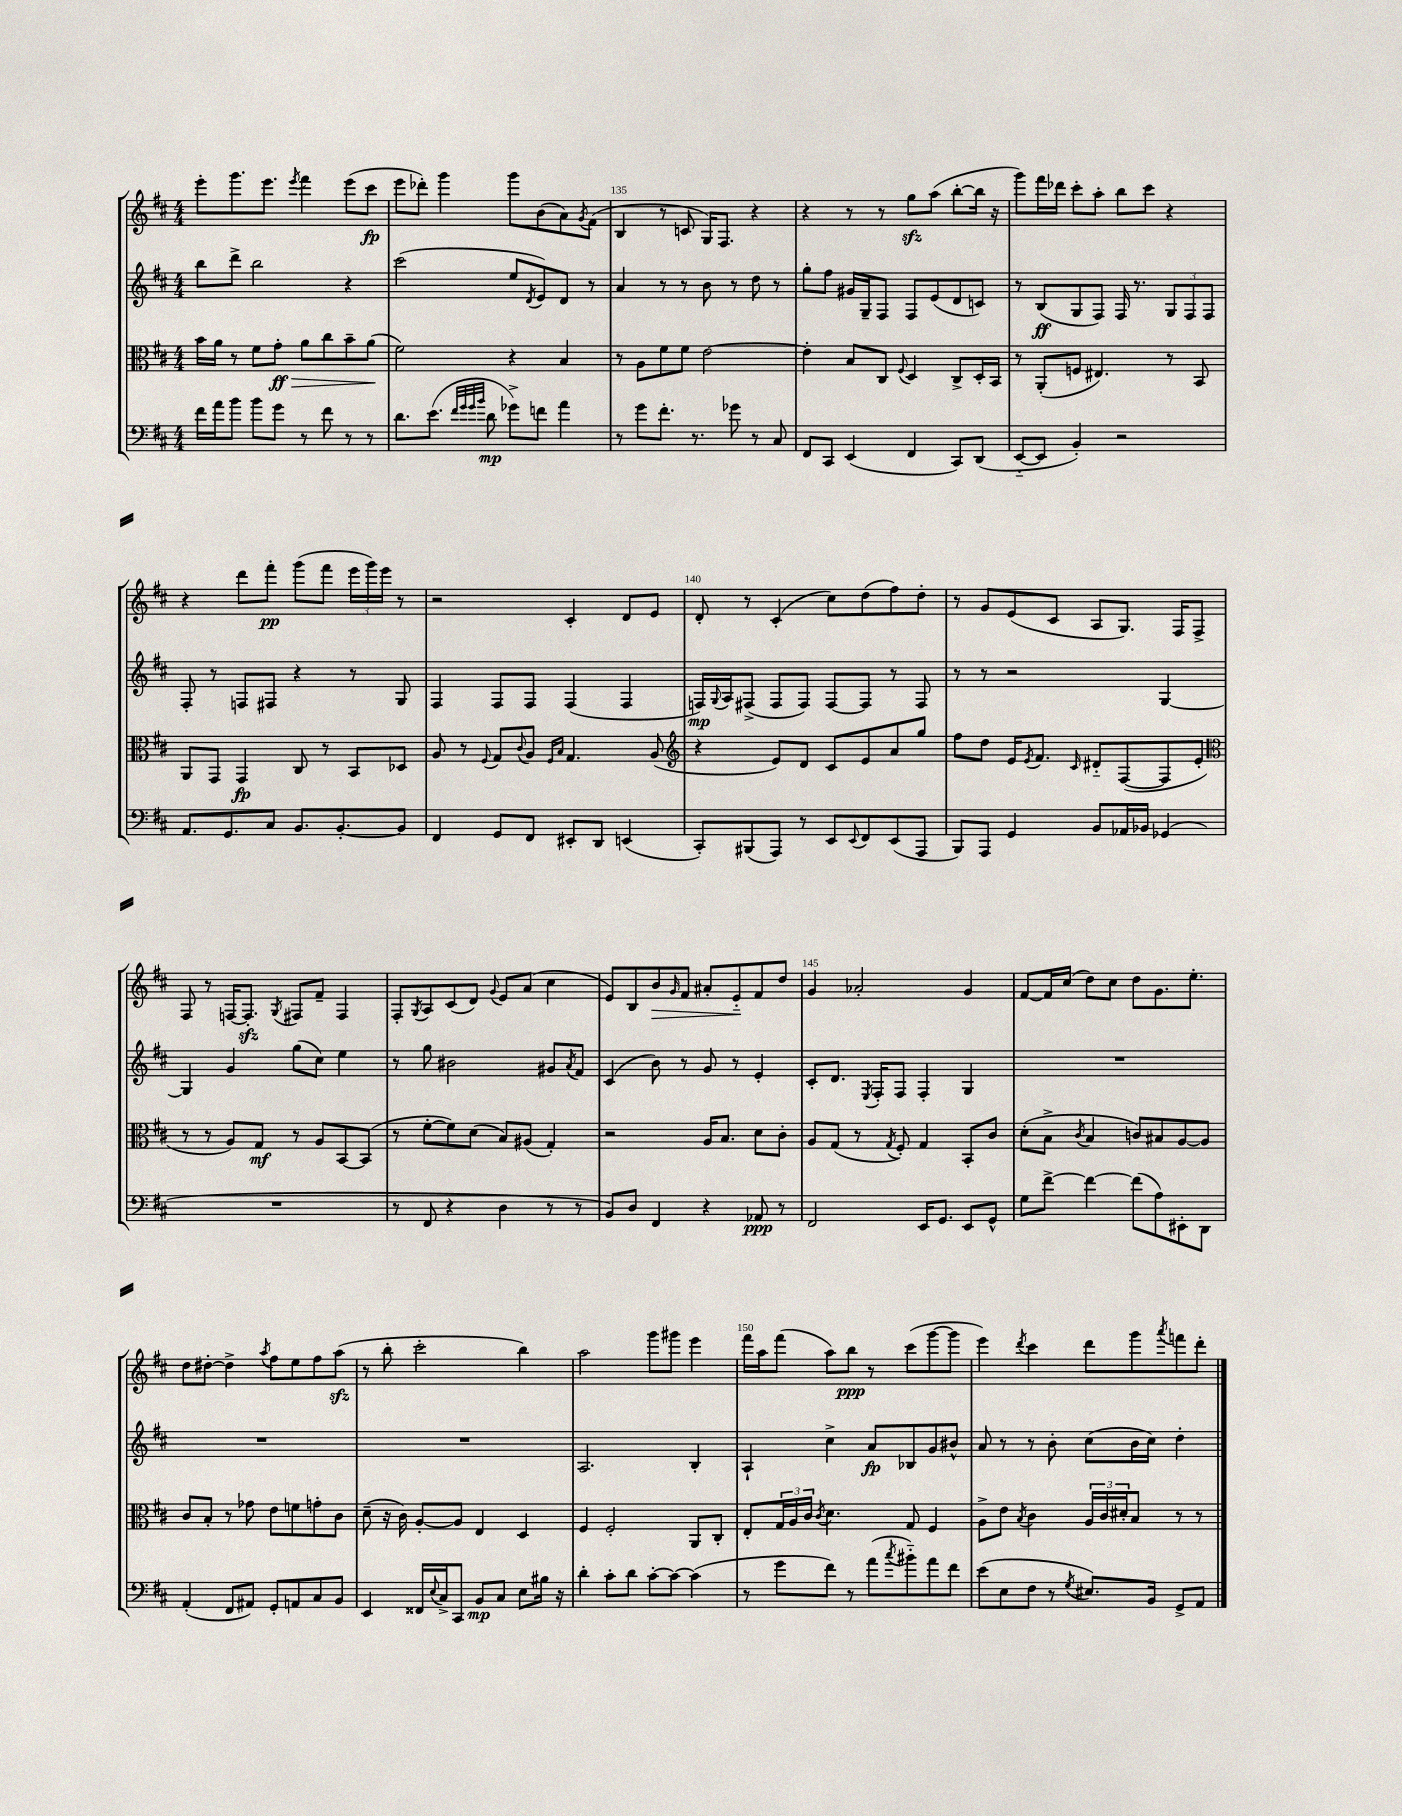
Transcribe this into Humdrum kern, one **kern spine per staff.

**kern	**dynam	**kern	**dynam	**kern	**dynam	**kern	**dynam
*part4	*part4	*part3	*part3	*part2	*part2	*part1	*part1
*staff4	*staff4	*staff3	*staff3	*staff2	*staff2	*staff1	*staff1
*clefF4	*	*clefC3	*	*clefG2	*	*clefG2	*
*k[f#c#]	*	*k[f#c#]	*	*k[f#c#]	*	*k[f#c#]	*
*M4/4	*	*M4/4	*	*M4/4	*	*M4/4	*
=133	=133	=133	=133	=133	=133	=133	=133
16f#\LL	.	16b\LL	.	8bb\L	.	8eee'\L	.
16a\J	.	16a\JJ	.	.	.	.	.
8b\J	.	8r	.	8ddd^\J	.	8.ggg\	.
8b\L	.	8f#\L	.	2bb\	.	.	.
.	.	.	.	.	.	8.eee\J	.
!	!	!	!LO:HP:b	!	!	!	!
8g\J	.	8g'\J	> ff	.	.	.	.
.	.	.	.	.	.	8qeee/	.
8r	.	8a\L	.	.	.	4fff#\	.
8f#\	.	8cc#\	.	.	.	.	.
8r	.	8b~\	.	4r	.	(8eee\L	.
8r	.	(8a\J	.	.	.	8ccc#\J	fp
.	.	.	]	.	.	.	.
=134	=134	=134	=134	=134	=134	=134	=134
8.d\L	.	2f#\)	.	(2ccc#\	.	8eee\L	.
.	.	.	.	.	.	8ddd-X'\J)	.
(8.e\J	.	.	.	.	.	.	.
.	.	.	.	.	.	4ggg\	.
32qqf#/LLL	.	.	.	.	.	.	.
32qqg/	.	.	.	.	.	.	.
32qqg/	.	.	.	.	.	.	.
32qqb/JJJ	.	.	.	.	.	.	.
8d\	mp	.	.	.	.	.	.
8g-X^\L)	.	4r	.	8ee/L	.	8ggg\L	.
.	.	.	.	8qd/	.	.	.
8fn\J	.	.	.	8e/)	.	(8b\	.
4a\	.	4B/	.	8d/J	.	8a\)	.
.	.	.	.	.	.	8qg/	.
.	.	.	.	8r	.	(8f#\J	.
=135	=135	=135	=135	=135	=135	=135	=135
8r	.	8r	.	4a/	.	4B/	.
8g\L	.	8A\L	.	.	.	.	.
8.f#'\J	.	8f#\	.	8r	.	8r	.
.	.	8f#\J	.	8r	.	8cn/	.
8.r	.	.	.	.	.	.	.
.	.	[2e\	.	8b\	.	16G/KL)	.
.	.	.	.	.	.	8.F#/J	.
8g-X\	.	.	.	8r	.	.	.
8r	.	.	.	8dd\	.	4r	.
8C#/	.	.	.	8r	.	.	.
=136	=136	=136	=136	=136	=136	=136	=136
8FF#/L	.	4e'\]	.	8gg'\L	.	4r	.
8CC#/J	.	.	.	8ff#\J	.	.	.
(4EE/	.	8B/L	.	16g#X/LL	.	8r	.
.	.	.	.	16G~/J	.	.	.
.	.	8C#/J	.	8F#/J	.	8r	.
.	.	8qqF#/	.	.	.	.	.
4FF#/	.	4D/	.	8F#/L	.	8ggzz\L	.
.	.	.	.	(8e/	.	(8aa\J	.
8CC#/L)	.	8C#^/L	.	8d/	.	[8bb'\L	.
(8DD/J	.	16D'/L	.	8cn/J)	.	16bb\Jk]	.
.	.	16BB/JJ	.	.	.	16r	.
=137	=137	=137	=137	=137	=137	=137	=137
[8EE/L	.	8r	.	8r	.	8ggg\L)	.
8EE/J]	.	(8AA'/L	.	(8B/L	ff	16fff#\L	.
.	.	.	.	.	.	16ddd-X\JJ	.
4BB'/)	.	8Fn/J	.	8G/	.	8ccc#'\L	.
.	.	4.E#X/)	.	8F#/J)	.	8aa'\J	.
2r	.	.	.	16F#/	.	8bb\L	.
.	.	.	.	8.r	.	.	.
.	.	.	.	.	.	8ccc#\J	.
.	.	8r	.	12G/L	.	4r	.
.	.	.	.	12F#/	.	.	.
.	.	8BB/	.	.	.	.	.
.	.	.	.	12F#/J	.	.	.
!!LO:LB:g=z
=138	=138	=138	=138	=138	=138	=138	=138
8.AA/L	.	8AA/L	.	8F#'/	.	4r	.
.	.	8GG/J	.	8r	.	.	.
8.GG/	.	.	.	.	.	.	.
.	.	4GG/	fp	8Fn/L	.	8ddd\L	.
8C#/J	.	.	.	8F#X/J	.	8fff#'\J	pp
8.BB/L	.	8C#/	.	4r	.	(8ggg\L	.
.	.	8r	.	.	.	8fff#\J	.
[8.BB'/	.	.	.	.	.	.	.
.	.	8BB/L	.	8r	.	24eee\LL	.
.	.	.	.	.	.	24ggg\)	.
.	.	.	.	.	.	24eee\JJ	.
8BB/J]	.	8D-X/J	.	8G/	.	8r	.
=139	=139	=139	=139	=139	=139	=139	=139
4FF#/	.	8A/	.	4F#/	.	2r	.
.	.	8r	.	.	.	.	.
.	.	8qqF#/	.	.	.	.	.
8GG/L	.	8G/L	.	8F#/L	.	.	.
.	.	8qqc#/	.	.	.	.	.
8FF#/J	.	8A/J	.	8F#/J	.	.	.
.	.	16qqF#/LL	.	.	.	.	.
.	.	16qqB/JJ	.	.	.	.	.
8EE#X'/L	.	4.G/	.	(4F#/	.	4c#'/	.
8DD/J	.	.	.	.	.	.	.
(4EEn/	.	.	.	4F#/	.	8d/L	.
.	.	(8A/	.	.	.	8e/J	.
=140	=140	=140	=140	=140	=140	=140	=140
*	*	*clefG2	*	*	*	*	*
8CC#'/L)	.	4r	.	16Fn/LL)	mp	8d'/	.
.	.	.	.	8qqG/	.	.	.
.	.	.	.	16A/J	.	.	.
(8BBB#X/	.	.	.	(8F#X^/J	.	8r	.
8AAA/J)	.	8e/L)	.	8F#/L	.	(4c#'/	.
8r	.	8d/J	.	8F#/J)	.	.	.
8EE/L	.	8c#/L	.	[8F#/L	.	8cc#\L)	.
8qqEE/	.	.	.	.	.	.	.
8FF#/	.	8e/	.	8F#/J]	.	(8dd\	.
(8EE/	.	8a/	.	8r	.	8ff#\)	.
8AAA/J	.	8gg/J	.	8F#/	.	8dd'\J	.
=141	=141	=141	=141	=141	=141	=141	=141
8BBB/L)	.	8ff#\L	.	8r	.	8r	.
8AAA/J	.	8dd\J	.	8r	.	8g/L	.
4GG/	.	16e/KL	.	2r	.	(8e/	.
.	.	8qe/	.	.	.	.	.
.	.	8.f#/J	.	.	.	.	.
.	.	.	.	.	.	8c#/J	.
.	.	16qqc#/	.	.	.	.	.
8BB/L	.	8d#X/L	.	.	.	8A/L	.
16AA-X/L	.	([8F#/	.	.	.	8.G/J)	.
16BB-X/JJ	.	.	.	.	.	.	.
(4GG-X/	.	8F#/]	.	[4G/	.	.	.
.	.	.	.	.	.	16F#/KL	.
.	.	8e'/J	.	.	.	8F#^/J	.
!!LO:LB:g=z
=142	=142	=142	=142	=142	=142	=142	=142
*	*	*clefC3	*	*	*	*	*
1r	.	8r	.	4G/]	.	8F#/	.
.	.	8r	.	.	.	8r	.
.	.	8A/L)	.	4g/	.	[16Fn/KL	.
.	.	.	.	.	.	8.Fzz'/J]	.
.	.	8G/J	mf	.	.	.	.
.	.	.	.	.	.	8qG/	.
.	.	8r	.	(8gg\L	.	8F#X/L	.
.	.	8A/L	.	8cc#\J)	.	8f#~/J	.
.	.	[8BB/	.	4ee\	.	4F#/	.
.	.	(8BB/J]	.	.	.	.	.
=143	=143	=143	=143	=143	=143	=143	=143
8r	.	8r	.	8r	.	8F#'/L	.
.	.	.	.	.	.	8qG/	.
8FF#/	.	[8f#'\L	.	8gg\	.	8A/	.
4r	.	8f#\])	.	2b#X\	.	(8c#/	.
.	.	(8d\J	.	.	.	8d/J)	.
.	.	.	.	.	.	8qqg/	.
4D\	.	8B/L)	.	.	.	8e/L	.
.	.	(8A#X/J	.	.	.	(8a/J	.
8r	.	4G'/)	.	8g#X/L	.	4cc#\	.
.	.	.	.	8qa/	.	.	.
8r	.	.	.	8f#/J	.	.	.
=144	=144	=144	=144	=144	=144	=144	=144
8BB/L)	.	2r	.	(4c#/	.	8e/L)	.
8D/J	.	.	.	.	.	8B/	.
!	!	!	!	!	!	!	!LO:HP:b
4FF#/	.	.	.	8b\)	.	8b/	>
.	.	.	.	.	.	16qqg/	.
.	.	.	.	8r	.	8f#/J	.
4r	.	16A/KL	.	8g/	.	8a#X'/L	.
.	.	8.B/J	.	.	.	.	.
.	.	.	.	8r	.	8e/	.
8AA-X/	ppp	8d\L	.	4e'/	.	8f#/	]
8r	.	8c#'\J	.	.	.	8dd/J	.
=145	=145	=145	=145	=145	=145	=145	=145
2FF#/	.	8A/L	.	8c#'/L	.	4g/	.
.	.	(8G/J	.	8.d/J	.	.	.
.	.	8r	.	.	.	2a-X'/	.
.	.	.	.	8qE/	.	.	.
.	.	.	.	16F#'/KL	.	.	.
.	.	8qG/	.	.	.	.	.
.	.	8F#'/)	.	8F#/J	.	.	.
16EE/KL	.	4G/	.	4F#'/	.	.	.
8.GG/J	.	.	.	.	.	.	.
8EE/L	.	8BB'/L	.	4G/	.	4g/	.
8GG^^/J	.	8c#/J	.	.	.	.	.
=146	=146	=146	=146	=146	=146	=146	=146
8G\L	.	(8d'\L	.	1r	.	[8f#/L	.
[8f#^\J	.	8B^\J	.	.	.	16f#/L]	.
.	.	.	.	.	.	(16cc#/JJ	.
.	.	8qc#/	.	.	.	.	.
4f#\_	.	4B/	.	.	.	8dd\L)	.
.	.	.	.	.	.	8cc#\J	.
(8f#\L]	.	8cn/L)	.	.	.	8dd\L	.
8A\)	.	8B#X/	.	.	.	8.g\	.
8EE#X'\	.	[8A/	.	.	.	.	.
.	.	.	.	.	.	8.ee'\J	.
8DD\J	.	8A/J]	.	.	.	.	.
!!LO:LB:g=z
=147	=147	=147	=147	=147	=147	=147	=147
(4AA'/	.	8c#/L	.	1r	.	8dd\L	.
.	.	8B'/J	.	.	.	[8dd#X'\J	.
8FF#/L	.	8r	.	.	.	4dd#^\]	.
8AA#X/J)	.	8g-X\	.	.	.	.	.
.	.	.	.	.	.	8qaa/	.
8GG'/L	.	8e\L	.	.	.	8ff#\L	.
8AAn/	.	8fn\	.	.	.	8ee\	.
8C#/	.	8gn'\	.	.	.	8ff#\	.
8BB/J	.	8c#\J	.	.	.	(8aazz\J	.
=148	=148	=148	=148	=148	=148	=148	=148
4EE/	.	(8d~\	.	1r	.	8r	.
.	.	16r	.	.	.	8bb'\	.
.	.	16c#\)	.	.	.	.	.
16FF##X/LL	.	[8A'/L	.	.	.	2ccc#'\	.
8qqE/	.	.	.	.	.	.	.
16C#^/J	.	.	.	.	.	.	.
8CC#/J	.	8A/J]	.	.	.	.	.
8BB/L	mp	4E/	.	.	.	.	.
8C#/J	.	.	.	.	.	.	.
8E\L	.	4D/	.	.	.	4bb\)	.
16B#X\Jk	.	.	.	.	.	.	.
16r	.	.	.	.	.	.	.
=149	=149	=149	=149	=149	=149	=149	=149
4d'\	.	4F#/	.	2.A/	.	2aa\	.
8c#'\L	.	2F#'/	.	.	.	.	.
8d\J	.	.	.	.	.	.	.
[8c#'\L	.	.	.	.	.	8ggg\L	.
8c#\J_	.	.	.	.	.	8ggg#X\J	.
(4c#\]	.	8AA/L	.	4B'/	.	4eee\	.
.	.	8C#'/J	.	.	.	.	.
=150	=150	=150	=150	=150	=150	=150	=150
8r	.	8E'/L	.	4A`/	.	16fff#\LL	.
.	.	.	.	.	.	16aa\J	.
8g\L	.	24G/L	.	.	.	(8fff#\J	.
.	.	24A/	.	.	.	.	.
.	.	24c#/JJ	.	.	.	.	.
.	.	8qc#/	.	.	.	.	.
8f#\J)	.	4.d\	.	4cc#^\	.	8aa\L)	.
8r	.	.	.	.	.	8bb\J	ppp
(8a\L	.	.	.	8a/L	fp	8r	.
8qcc#/	.	.	.	.	.	.	.
8b#X\)	.	8G/	.	8B-X/	.	(8ccc#\L	.
8a\	.	4F#/	.	8g/	.	[8ggg\	.
8f#\J	.	.	.	8b#X^^/J	.	8ggg\J]	.
=151	=151	=151	=151	=151	=151	=151	=151
(8e\L	.	8A^\L	.	8a/	.	4eee\)	.
8E\	.	8e\J	.	8r	.	.	.
.	.	8qB/	.	.	.	8qddd/	.
8F#\J	.	4c#\	.	8r	.	4ccc#\	.
8r	.	.	.	8b'\	.	.	.
8qG/	.	.	.	.	.	.	.
8.E#X/L)	.	24A/LL	.	(8cc#\L	.	8ddd\L	.
.	.	24c#/	.	.	.	.	.
.	.	24d#X'/J	.	.	.	.	.
.	.	8B/J	.	16b\L	.	8ggg\	.
16BB/Jk	.	.	.	16cc#\JJ)	.	.	.
.	.	.	.	.	.	8qaaa/	.
8GG^/L	.	8r	.	4dd'\	.	8fffn\	.
8AA/J	.	8r	.	.	.	8ddd'\J	.
==	==	==	==	==	==	==	==
*-	*-	*-	*-	*-	*-	*-	*-
